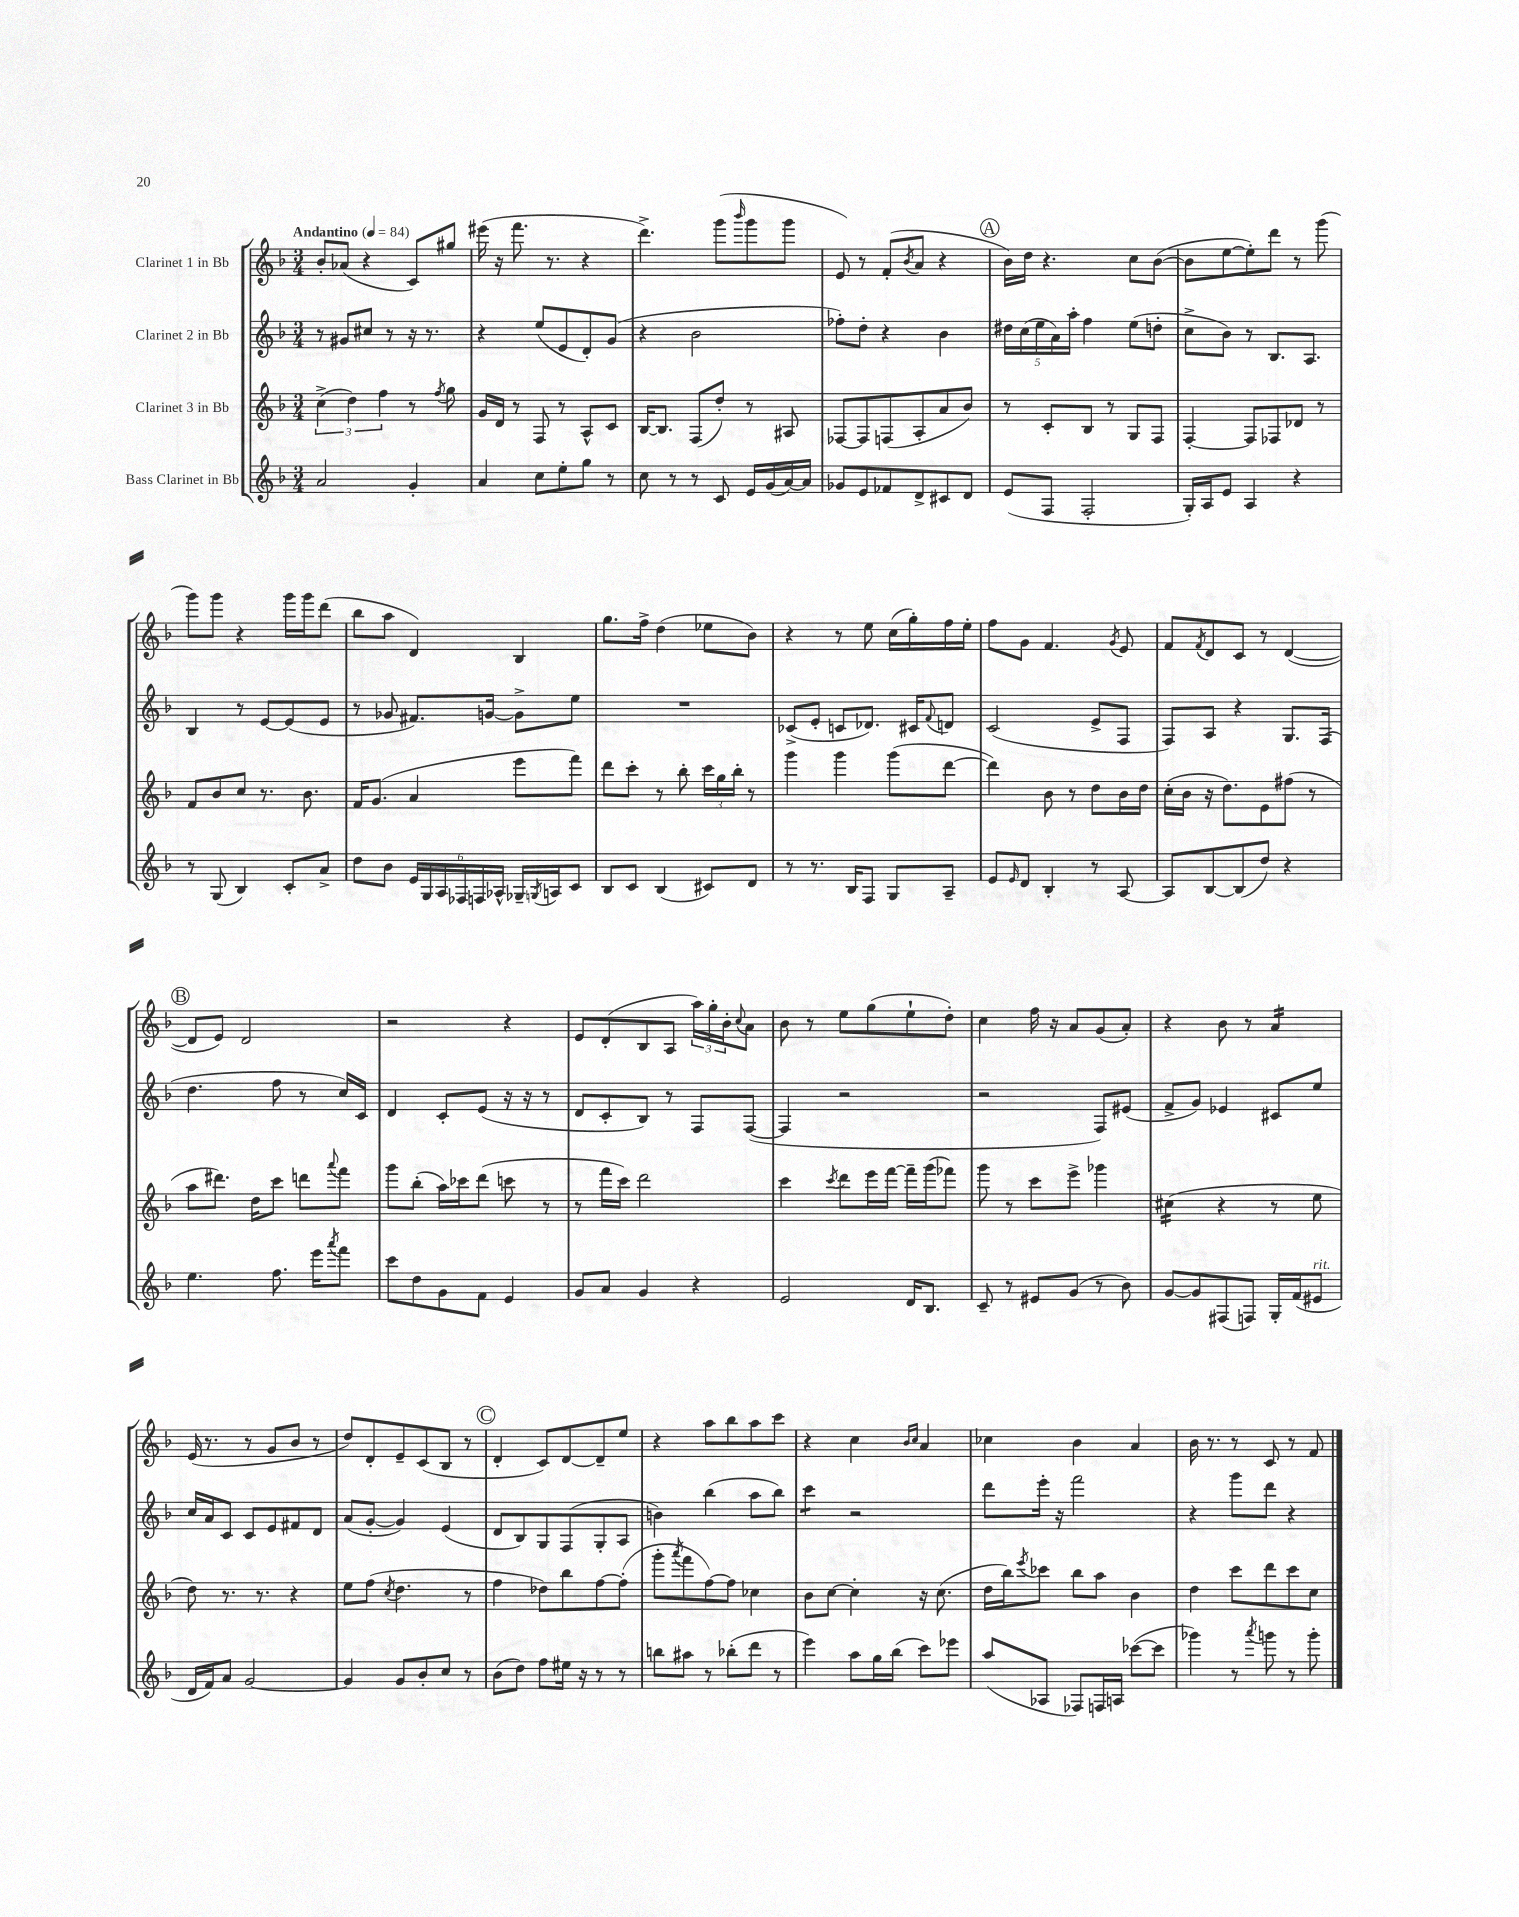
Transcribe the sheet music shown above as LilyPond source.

<<
\new StaffGroup <<
\new Staff = "s0" \with { instrumentName = "Clarinet 1 in Bb" } {
    \clef treble \key f \major \numericTimeSignature \time 3/4 \tempo "Andantino" 4 = 84
    bes'8-. aes'8( r4 c'8) gis''8 |
    eis'''16( r16 f'''8. r8. r4 |
    d'''4.->) g'''8( \grace { bes'''16 } g'''8 g'''8 |
    e'8) r8 f'8-.( \acciaccatura { bes'8 } a'8 r4 |
    \mark \markup { \circle "A" } bes'16) d''16 r4. c''8 bes'8~( |
    bes'8 e''8~ e''8-.) d'''8 r8 g'''8( |
    g'''8) g'''8 r4 g'''16 g'''16 d'''8( |
    bes''8 a''8 d'4) bes4 |
    g''8. f''16-> d''4( ees''8 bes'8) |
    r4 r8 e''8 c''16( g''16-.) f''16 e''16-. |
    f''8 g'8 f'4. \acciaccatura { g'8 } e'8 |
    f'8 \acciaccatura { f'8 } d'8 c'8 r8 d'4~( |
    \mark \markup { \circle "B" } d'8 e'8) d'2 |
    r2 r4 |
    e'8 d'8-.( bes8 a8 \tuplet 3/2 { a''16) g''16-. bes'16-. } \appoggiatura { c''8 } a'8 |
    bes'8 r8 e''8 g''8( e''8-! d''8-.) |
    c''4 f''16 r16 a'8 g'8( a'8-.) |
    r4 bes'8 r8 a'4:16 |
    e'16( r8. r8 g'8 bes'8 r8 |
    d''8) d'8-. e'8-- c'8( bes8 r8 |
    \mark \markup { \circle "C" } d'4-. c'8) d'8~ d'8-- e''8 |
    r4 a''8 bes''8 a''8 c'''8 |
    r4 c''4 \grace { bes'16 c''16 } a'4 |
    ces''4 bes'4 a'4 |
    bes'16 r8. r8 c'8 r8 f'8 \bar "|." |
}
\new Staff = "s1" \with { instrumentName = "Clarinet 2 in Bb" } {
    \clef treble \key f \major \numericTimeSignature \time 3/4
    r8 gis'8 cis''8 r8 r16 r8. |
    r4 e''8( e'8 d'8-.) g'8( |
    r4 bes'2 |
    fes''8-.) d''8-. r4 bes'4 |
    \mark \markup { \circle "A" } \tuplet 5/4 { dis''16 c''16( e''16 a'16) a''16-. } f''4 e''8( d''8-. |
    c''8-> bes'8) r8 bes8. a8. |
    bes4 r8 e'8~ e'8( e'8 |
    r8 ges'8 fis'8.) g'16~ g'8-> e''8 |
    R2. |
    ces'8->( e'8-. c'8 des'8.) cis'16 \appoggiatura { f'8 } d'8 |
    c'2( e'8-> f8 |
    f8) a8 r4 g8. f16( |
    \mark \markup { \circle "B" } d''4. f''8 r8 c''16) c'16 |
    d'4 c'8-. e'8( r16 r16 r8 |
    d'8 c'8-. bes8) r8 f8 f8~( |
    f4 r2 |
    r2 f8) eis'8( |
    f'8-> g'8) ees'4 cis'8 e''8 |
    c''16 a'16 c'8 c'8 e'8 fis'8 d'8 |
    a'8( g'8~-. g'4) e'4( |
    \mark \markup { \circle "C" } d'8 bes8) g8 f8( g8-. a8 |
    b'4) bes''4( a''8 bes''8) |
    c'''4:8 r2 |
    d'''8 e'''16-. r16 f'''2 |
    r4 g'''8 d'''8 r4 \bar "|." |
}
\new Staff = "s2" \with { instrumentName = "Clarinet 3 in Bb" } {
    \clef treble \key f \major \numericTimeSignature \time 3/4
    \tuplet 3/2 { c''4->( d''4) f''4 } r8 \acciaccatura { f''8 } g''8 |
    g'16 d'16 r8 f8 r8 a8-^ c'8 |
    bes16~ bes8. f8( d''8-.) r8 ais8 |
    fes8~ fes8 f8( a8-. a'8 bes'8) |
    \mark \markup { \circle "A" } r8 c'8-. bes8 r8 g8 f8 |
    f4~-. f8 fes8 des'8 r8 |
    f'8 bes'8 c''8 r8. bes'8. |
    f'16 g'8.( a'4 e'''8 f'''8) |
    d'''8 c'''8-. r8 bes''8-. \tuplet 3/2 { c'''16 g''16 bes''16-. } r8 |
    g'''4 g'''4 g'''8( d'''8~ |
    d'''4) bes'8 r8 d''8 bes'16 d''16 |
    c''16-.( bes'16 r16 d''8.) e'8 fis''8( r8 |
    \mark \markup { \circle "B" } a''8 dis'''8.) d''16 c'''8 d'''8 \appoggiatura { a'''8 } f'''8 |
    g'''8 bes''8-.( a''16) ces'''16 d'''8( c'''8 r8 |
    r8 f'''16 c'''16) d'''2 |
    c'''4 \acciaccatura { c'''8 } d'''8 e'''16 f'''16~ f'''16-- g'''16( fes'''8) |
    g'''8 r8 c'''8 e'''8-> ges'''4 |
    cis''4:16( r4 r8 e''8 |
    d''8) r8. r8. r4 |
    e''8 f''8( \acciaccatura { c''8 } d''4. r8 |
    \mark \markup { \circle "C" } f''4 des''8) bes''8 f''8~ f''8-.( |
    g'''8-. \acciaccatura { a'''8 } f'''8 f''8~) f''8 ces''4 |
    bes'8 c''8~ c''4-. r16 c''8.( |
    d''16 bes''16) \acciaccatura { e'''8 } ces'''8 bes''8 a''8 bes'4 |
    d''4 c'''8 d'''8 c'''8 c''8 \bar "|." |
}
\new Staff = "s3" \with { instrumentName = "Bass Clarinet in Bb" } {
    \clef treble \key f \major \numericTimeSignature \time 3/4
    a'2 g'4-. |
    a'4 c''8 e''8-. g''8 r8 |
    c''8 r8 r8 c'8 e'16 g'16( a'16~) a'16 |
    ges'8 e'8 fes'8 d'8-> cis'8 d'8 |
    \mark \markup { \circle "A" } e'8( f8 f2-. |
    g16-.) a16 e'8 a4 r4 |
    r8 g8( bes4) c'8-. a'8-> |
    d''8 bes'8 \tuplet 6/4 { e'16 g16 a16 fes16 f16 aes16-^ } ges16-- \acciaccatura { g8 } a16 c'8 |
    bes8 c'8 bes4( cis'8) d'8 |
    r8 r8. bes16 f8 g8 a8-- |
    e'8 \grace { e'16 } d'8 bes4-. r8 a8~ |
    a8 bes8~ bes8( d''8) r4 |
    \mark \markup { \circle "B" } e''4. f''8. e'''16 \acciaccatura { a'''8 } f'''8 |
    c'''8 d''8 g'8 f'8 e'4 |
    g'8 a'8 g'4 r4 |
    e'2 d'16 bes8. |
    c'8-- r8 eis'8 g'8( r8 bes'8) |
    g'8~ g'8 fis8( f8) g16-. f'16( eis'8^\markup { \italic "rit." } |
    d'16 f'16) a'8 g'2~ |
    g'4 g'8 bes'8-. c''8 r8 |
    \mark \markup { \circle "C" } bes'8( d''8) f''8 eis''16 r16 r8 r8 |
    b''8 ais''8 r8 bes''8-.( d'''8 r8 |
    e'''4) a''8 g''16 bes''16( c'''8) ees'''8 |
    a''8( aes8 fes8) f16 a16 ces'''8~( ces'''8 |
    ges'''4) r8 \acciaccatura { a'''8 } g'''8 r8 g'''8-. \bar "|." |
}
>>
>>
\layout { \context { \Score \remove "Bar_number_engraver" } }
